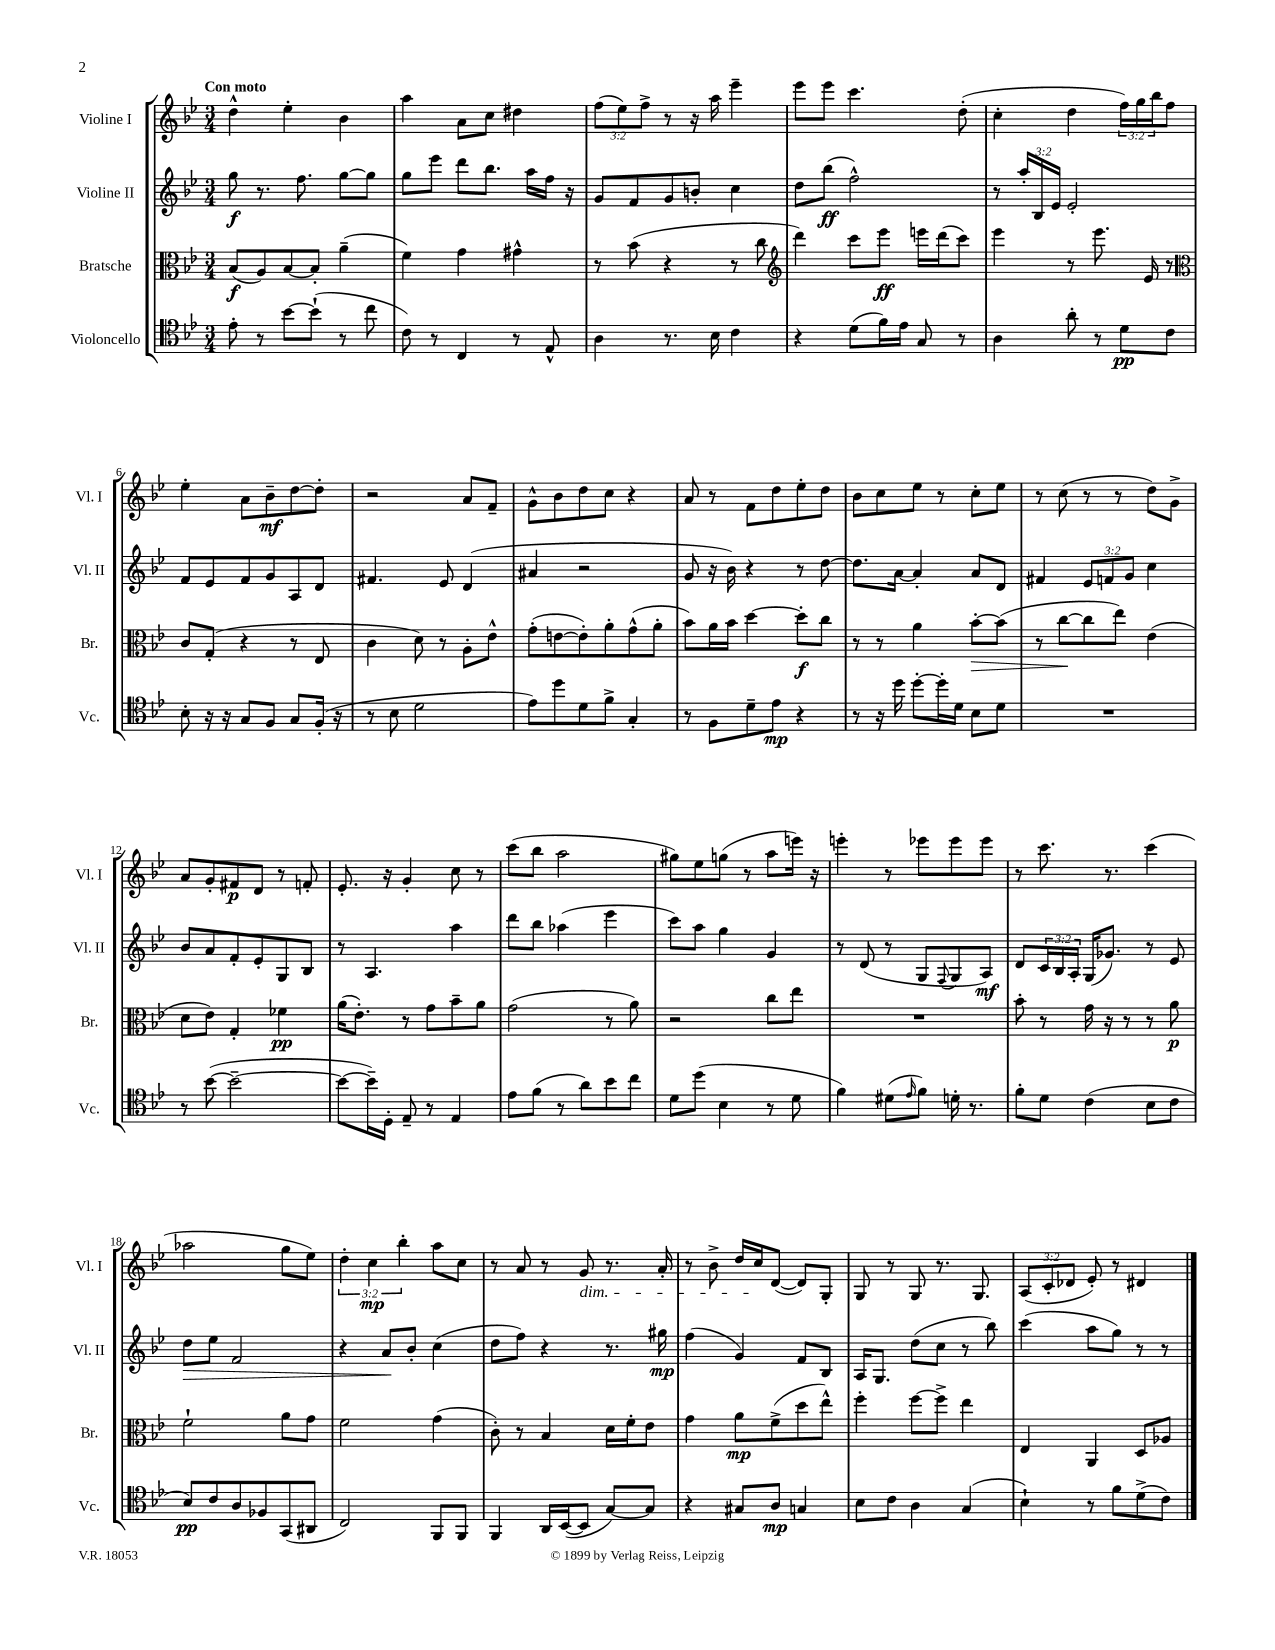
<<
\new StaffGroup <<
\new Staff = "s0" \with { instrumentName = "Violine I" shortInstrumentName = "Vl. I" } {
    \clef treble \key bes \major \numericTimeSignature \time 3/4 \override Staff.TupletNumber.text = #tuplet-number::calc-fraction-text \tempo "Con moto"
    d''4-^ ees''4-. bes'4 |
    a''4 a'8 c''8 dis''4 |
    \tuplet 3/2 { f''8( ees''8) f''8-> } r8 r16 a''16 ees'''4-- |
    ees'''8 ees'''8 c'''4. d''8-.( |
    c''4-. d''4 \tuplet 3/2 { f''16) g''16 bes''16 } f''8 |
    ees''4-. a'8 bes'8--\mf d''8~ d''8-. |
    r2 a'8 f'8-- |
    g'8-^ bes'8 d''8 c''8 r4 |
    a'8 r8 f'8 d''8 ees''8-. d''8 |
    bes'8 c''8 ees''8 r8 c''8-. ees''8 |
    r8 c''8( r8 r8 d''8) g'8-> |
    a'8 g'8-. fis'8\p d'8 r8 f'8-. |
    ees'8.-. r16 g'4-. c''8 r8 |
    c'''8( bes''8 a''2 |
    gis''8) ees''8 g''8( r8 a''8 e'''16) r16 |
    e'''4-. r8 ees'''8 ees'''8 ees'''8 |
    r8 c'''8. r8. c'''4( |
    aes''2 g''8 ees''8) |
    \tuplet 3/2 { d''4-. c''4\mp bes''4-. } a''8 c''8 |
    r8 a'8 r8 g'8\dim r8. a'16-. |
    r8 bes'8-> d''16 c''16\! d'8~( d'8) g8-. |
    g8 r8 g8 r8. g8. |
    \tuplet 3/2 { a8( c'8-. des'8 } ees'8-.) r8 dis'4 \bar "|." |
}
\new Staff = "s1" \with { instrumentName = "Violine II" shortInstrumentName = "Vl. II" } {
    \clef treble \key bes \major \numericTimeSignature \time 3/4 \override Staff.TupletNumber.text = #tuplet-number::calc-fraction-text
    g''8\f r8. f''8. g''8~ g''8 |
    g''8 ees'''8 d'''8 bes''8. a''16 f''16 r16 |
    g'8 f'8 g'8 b'8-. c''4 |
    d''8 bes''8\ff( f''2-^) |
    r8 \tuplet 3/2 { a''16-. bes16 ees'16 } ees'2-. |
    f'8 ees'8 f'8 g'8 a8 d'8 |
    fis'4. ees'8 d'4( |
    ais'4 r2 |
    g'8 r16 bes'16) r4 r8 d''8~ |
    d''8. a'16~ a'4-. a'8 d'8 |
    fis'4 \tuplet 3/2 { ees'8 f'8 g'8 } c''4 |
    bes'8 a'8 f'8-. ees'8-. g8 bes8 |
    r8 a4. a''4 |
    d'''8 bes''8 aes''4( ees'''4 |
    c'''8) a''8 g''4 g'4 |
    r8 d'8( r8 g8 \appoggiatura { f8 } g8 a8\mf) |
    d'8 \tuplet 3/2 { c'16 bes16 a16-. } g16( ges'8.) r8 ees'8 |
    d''8\> ees''8 f'2 |
    r4 a'8\! bes'8-. c''4( |
    d''8 f''8) r4 r8. gis''16\mp |
    f''4( g'4) f'8 bes8 |
    a16 g8. d''8( c''8 r8 bes''8) |
    c'''4( a''8 g''8) r8 r8 \bar "|." |
}
\new Staff = "s2" \with { instrumentName = "Bratsche" shortInstrumentName = "Br." } {
    \clef alto \key bes \major \numericTimeSignature \time 3/4
    bes8\f( a8) bes8~ bes8-. a'4--( |
    f'4) g'4 gis'4-^ |
    r8 bes'8( r4 r8 c''8 |
    \clef treble d'''4) c'''8 ees'''8\ff e'''16 d'''16( c'''8) |
    ees'''4 r8 ees'''8. ees'16 r8 |
    \clef alto c'8 g8-.( r4 r8 ees8 |
    c'4 d'8) r8 a8-. ees'8-^ |
    g'8-.( e'8~ e'8-.) a'8-. g'8-^( a'8-. |
    bes'8) a'16 bes'16 d''4~ d''8-.\f c''8 |
    r8 r8 a'4 bes'8~-.\> bes'8( |
    r8 c''8~\! c''8 ees''8) ees'4( |
    d'8 ees'8) g4-. fes'4\pp |
    a'16( ees'8.-.) r8 g'8 bes'8-- a'8 |
    g'2( r8 a'8) |
    r2 c''8 ees''8 |
    R2. |
    bes'8-. r8 g'16 r16 r8 r8 a'8\p |
    f'2-! a'8 g'8 |
    f'2 g'4( |
    c'8-.) r8 bes4 d'16 f'16-. ees'8 |
    g'4 a'8\mp f'8->( d''8 ees''8-^) |
    f''4-. f''8~ f''8-> ees''4 |
    ees4 a,4 d8 aes8 \bar "|." |
}
\new Staff = "s3" \with { instrumentName = "Violoncello" shortInstrumentName = "Vc." } {
    \clef tenor \key bes \major \numericTimeSignature \time 3/4
    ees'8-. r8 bes'8~ bes'8-!( r8 c''8 |
    c'8) r8 c4 r8 ees8-^ |
    a4 r8. bes16 c'4 |
    r4 d'8( f'16) ees'16 g8 r8 |
    a4 a'8-. r8 d'8\pp c'8 |
    bes8-. r16 r16 g8 f8 g8 f16-.( r16 |
    r8 bes8 d'2 |
    ees'8) d''8 d'8 f'8-> g4-. |
    r8 f8 d'8-- ees'8\mp r4 |
    r8 r16 d''16 d''8~-. d''16-. d'16 bes8 d'8 |
    R2. |
    r8 bes'8~( bes'2~-- |
    bes'8~ bes'16--) d16-. ees8-- r8 ees4 |
    ees'8 f'8( r8 a'8) bes'8 c''8 |
    d'8 d''8( bes4 r8 d'8 |
    f'4) dis'8( \grace { ees'16 } f'8) d'16-. r8. |
    f'8-. d'8 c'4( bes8 c'8 |
    bes8\pp) c'8 a8 fes8 g,8( ais,8 |
    c2) f,8 f,8 |
    f,4 a,16 bes,16~( bes,8 g8~) g8 |
    r4 gis8 a8\mp g4 |
    bes8 c'8 a4 g4( |
    bes4-!) r8 f'8 d'8->( c'8) \bar "|." |
}
>>
>>
